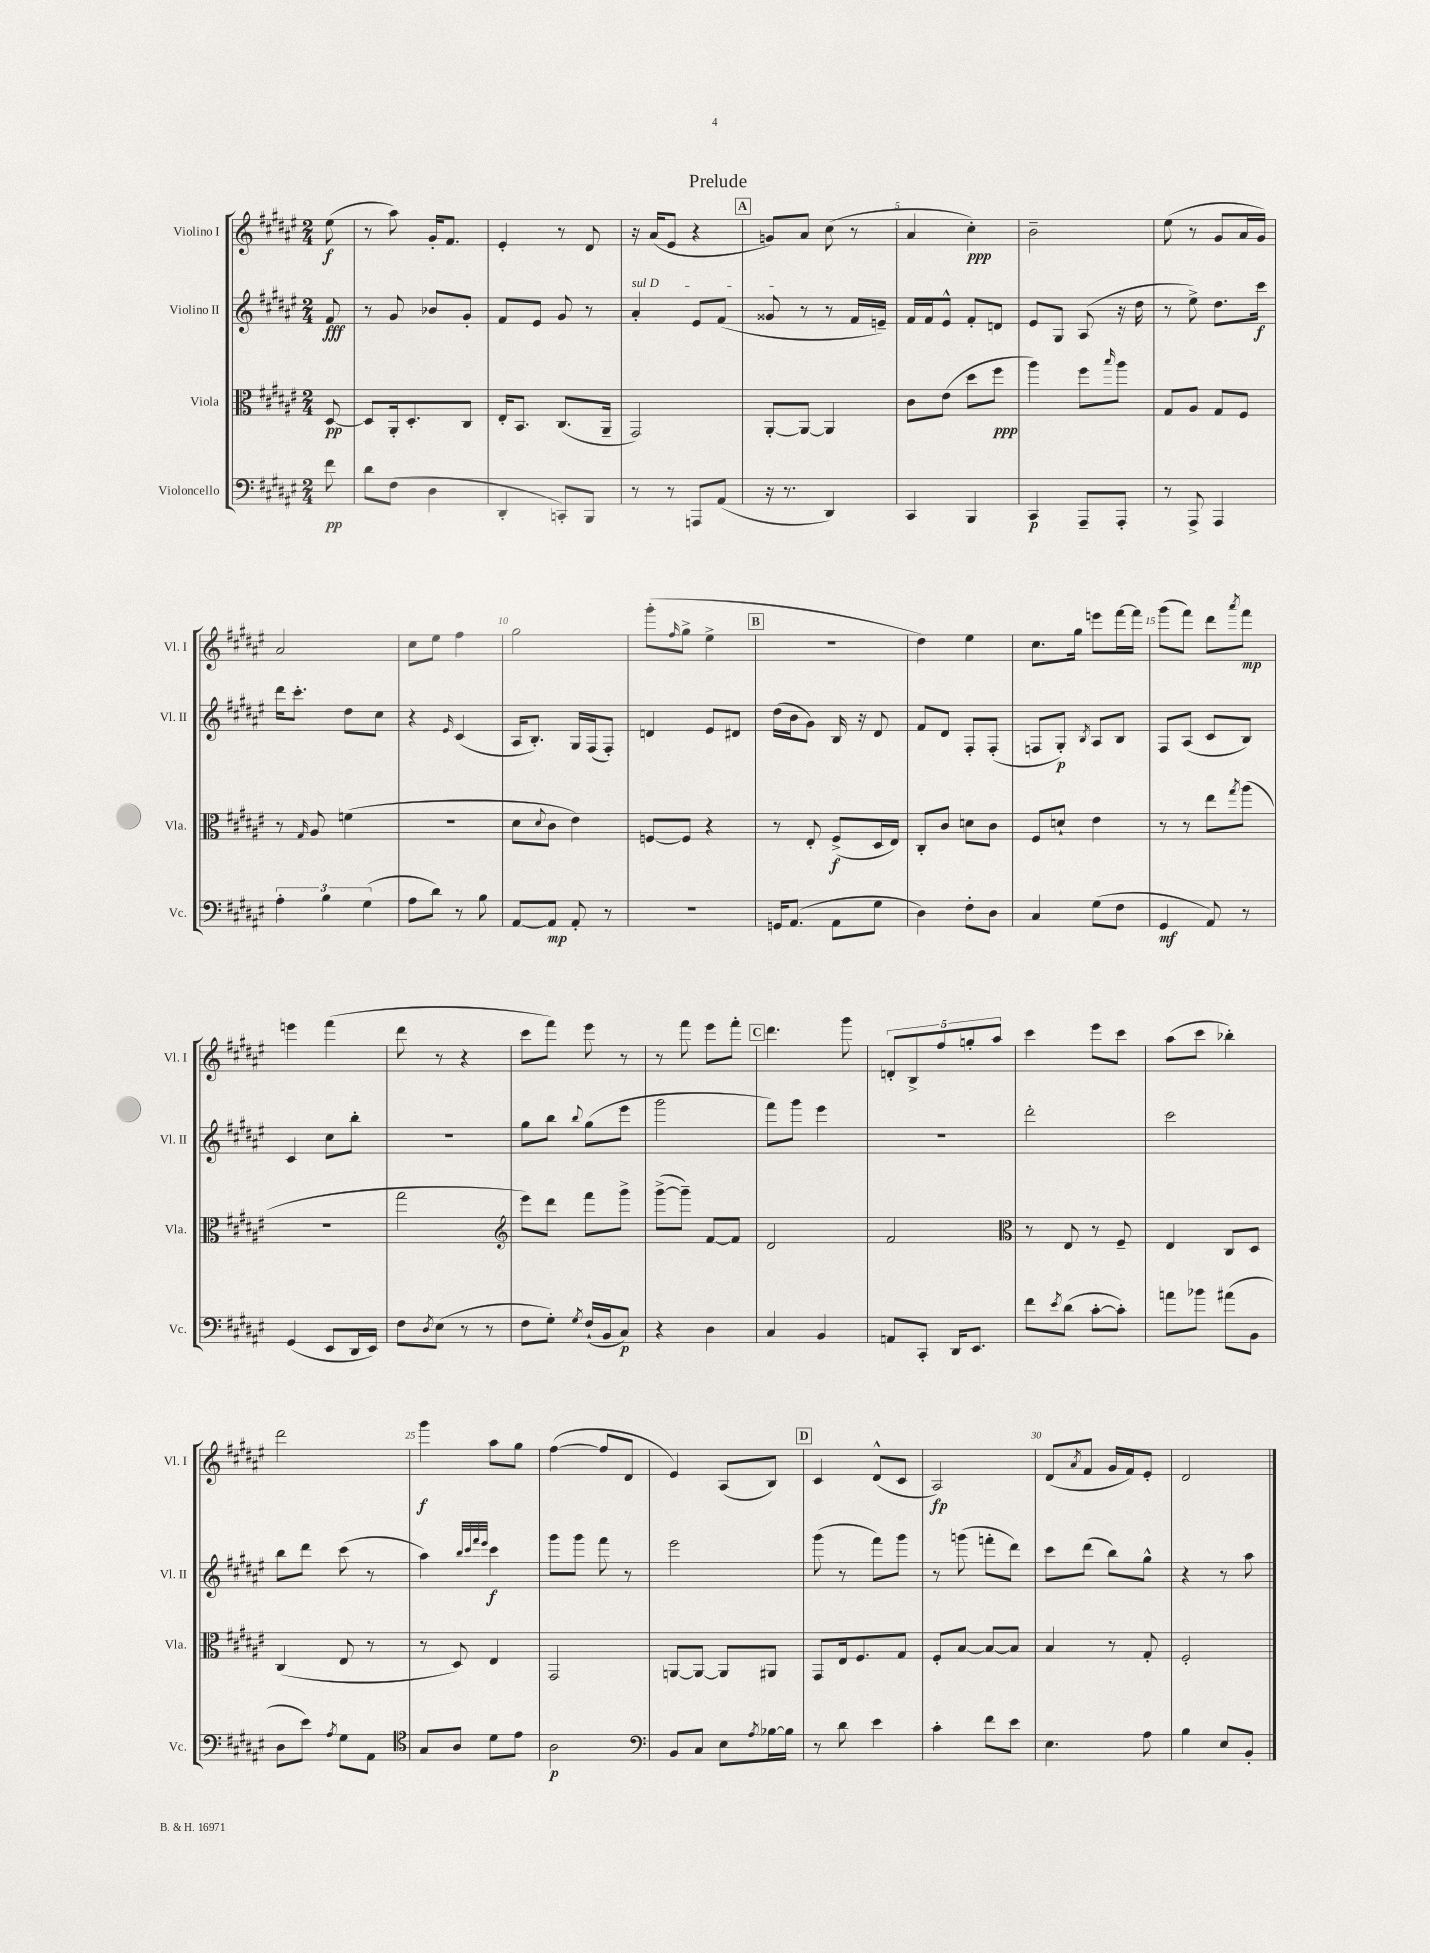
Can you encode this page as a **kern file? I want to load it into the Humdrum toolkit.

**kern	**kern	**kern	**kern
*staff4	*staff3	*staff2	*staff1
*clefF4	*clefC3	*clefG2	*clefG2
*k[f#c#g#d#a#e#]	*k[f#c#g#d#a#e#]	*k[f#c#g#d#a#e#]	*k[f#c#g#d#a#e#]
*M2/4	*M2/4	*M2/4	*M2/4
8f#	[8D#	8f#	(8ee#
=	=	=	=
8d#	8D#]	8r	8r
(8F#	16AA#'	8g#	8aa#)
.	8.D#'	.	.
4D#	.	8b-	16g#'
.	.	.	8.f#
.	8C#	8g#'	.
=	=	=	=
4DD#'	16E#'	8f#	4e#'
.	8.BB	.	.
.	.	8e#	.
8CC')	(8.C#	8g#	8r
8BBB	.	8r	8d#
.	16AA#~	.	.
=	=	=	=
8r	2GG#)	4a#'	16r
.	.	.	(16a#
8r	.	.	8e#
8AAA	.	8e#	4r
(8AA#	.	(8f#	.
=	=	=	=
16r	[8AA#'	8g##	8g)
8.r	.	.	.
.	8AA#_	8r	8a#
4DD#)	4AA#]	8r	(8cc#
.	.	16f#	8r
.	.	16e~)	.
=	=	=	=
4CC#	8c#	16f#	4a#
.	.	16f#	.
.	(8e#	8e#^^	.
4BBB	8dd#	8f#'	4cc#')
.	8ff#	8d	.
=	=	=	=
4CC#	4aa#)	8e#	2b~
.	.	8G#	.
8AAA#~	8ff#	(8A#	.
.	16qqbb	.	.
8AAA#'	8aa#	16r	.
.	.	16dd#	.
=	=	=	=
8r	8G#	8r	(8ee#
8AAA#^	8A#	8ee#^)	8r
4AAA#	8G#	8.dd#	8g#
.	8F#	.	16a#
.	.	16ccc#	16g#)
=	=	=	=
6A#'	8r	16ddd#	2a#
.	.	8.ccc#'	.
.	16qqG#	.	.
.	8A#	.	.
6B	.	.	.
.	(4f	8dd#	.
(6G#	.	.	.
.	.	8cc#	.
=	=	=	=
8A#	2r	4r	8cc#
8d#)	.	.	8ee#
.	.	16qqe#	.
8r	.	(4c#	4ff#
8B	.	.	.
=	=	=	=
[8AA#	8d#	16A#	2gg#
.	.	8.B')	.
.	8qqd#	.	.
8AA#]	8c#	.	.
8AA#'	4e#)	16G#	.
.	.	(16F#	.
8r	.	8F#')	.
=	=	=	=
2r	[8F	4d	(8ggg#'
.	.	.	16qqff#
.	8F]	.	8gg#^
.	4r	8e#	4ee#^
.	.	8d#	.
=	=	=	=
16GG	8r	(16dd#	2r
(8.AA#	.	16b	.
.	8E#'	8g#)	.
8AA#	(8F#^	16B	.
.	.	16r	.
8G#	16D#	8d#	.
.	16E#)	.	.
=	=	=	=
4D#)	8C#'	8f#	4dd#)
.	8c#	8d#	.
8F#'	8d	8F#'	4ee#
8D#	8c#	(8F#'	.
=	=	=	=
4C#	8F#	8F	8.cc#
.	8d`	8G#')	.
.	.	.	16gg#
.	.	8qB	.
(8G#	4e#	8A#	8eee
8F#	.	8B	[16fff#
.	.	.	16fff#]
=	=	=	=
4GG#	8r	8F#	(8ggg#
.	8r	(8A#	8fff#)
8AA#)	8ee#	8c#	8ddd#
.	8qgg#	.	8qaaa#
8r	(8aa#	8B)	8fff#
=	=	=	=
(4GG#	2r	4c#	4eee
8EE#	.	8cc#	(4fff#
16DD#	.	8bb'	.
16EE#)	.	.	.
=	=	=	=
8F#	2gg#	2r	8ddd#
8qD#	.	.	.
(8E#	.	.	8r
8r	.	.	4r
8r	.	.	.
=	=	=	=
*	*clefG2	*	*
8F#	8eee#)	8gg#	8ccc#
8G#')	8ddd#	8bb	8fff#)
8qG#	.	8qqbb	.
(16F#`	8fff#	(8gg#	8eee#
16BB	.	.	.
8C#)	8ggg#^	8eee#	8r
=	=	=	=
4r	([8ggg#^	2ggg#	8r
.	8ggg#~])	.	8fff#
4D#	[8f#	.	8eee#
.	8f#]	.	8fff#'
=	=	=	=
4C#	2d#	8fff#)	4.ddd#
.	.	8ggg#	.
4BB	.	4eee#	.
.	.	.	8ggg#
=	=	=	=
8AA	2f#	2r	10d'
.	.	.	10B^
8CC#'	.	.	.
.	.	.	10ff#
16DD#	.	.	.
.	.	.	10gg'
8.EE#	.	.	.
.	.	.	10aa#
=	=	=	=
*	*clefC3	*	*
8f#	8r	2ddd#'	4ccc#
8qe#	.	.	.
(8d#	8E#	.	.
[8c#'	8r	.	8eee#
8c#'])	8F#~	.	8ccc#
=	=	=	=
8a	4E#	2ccc#	(8aa#
8b-	.	.	8ccc#
(8a#	8C#	.	4bb-')
8BB	8D#	.	.
=	=	=	=
8D#	(4C#	8bb	2ddd#
8e#)	.	8ddd#	.
8qA#	.	.	.
8G#	8E#	(8ccc#	.
8AA#	8r	8r	.
=	=	=	=
*clefC4	*	*	*
8G#	8r	4aa#)	4ggg#
8A#	8D#)	.	.
.	.	32qqbb	.
.	.	32qqccc#	.
.	.	32qqfff#	.
.	.	32qqeee#	.
8d#	4E#	4ccc#	8aa#
8e#	.	.	8gg#
=	=	=	=
2A#	2GG#	8ggg#	([4ff#
.	.	8ggg#	.
.	.	8fff#	8ff#]
.	.	8r	8d#
=	=	=	=
*clefF4	*	*	*
8BB	[8AA	2eee#	4e#)
8C#	8AA_	.	.
8E#	8AA]	.	(8A#
8qA#	.	.	.
[16B-	8AA#	.	8B)
16B-]	.	.	.
=	=	=	=
8r	8GG#	(8ggg#	4c#
8d#	16E#	8r	.
.	8.F#	.	.
4e#	.	8fff#)	(8d#^^
.	8G#	8ggg#	8c#
=	=	=	=
4c#'	8F#'	8r	2A#)
.	[8B	(8ggg	.
8f#	8B_	8fff'	.
8e#	8B]	8ddd#)	.
=	=	=	=
4.E#	4B	8ccc#	(8d#
.	.	.	8qa#
.	.	(8ddd#	8f#
.	8r	8bb)	16g#
.	.	.	16f#)
8A#	8G#'	8gg#^^	8e#'
=	=	=	=
4B	2F#'	4r	2d#
8E#	.	8r	.
8BB'	.	8aa#	.
==	==	==	==
*-	*-	*-	*-
